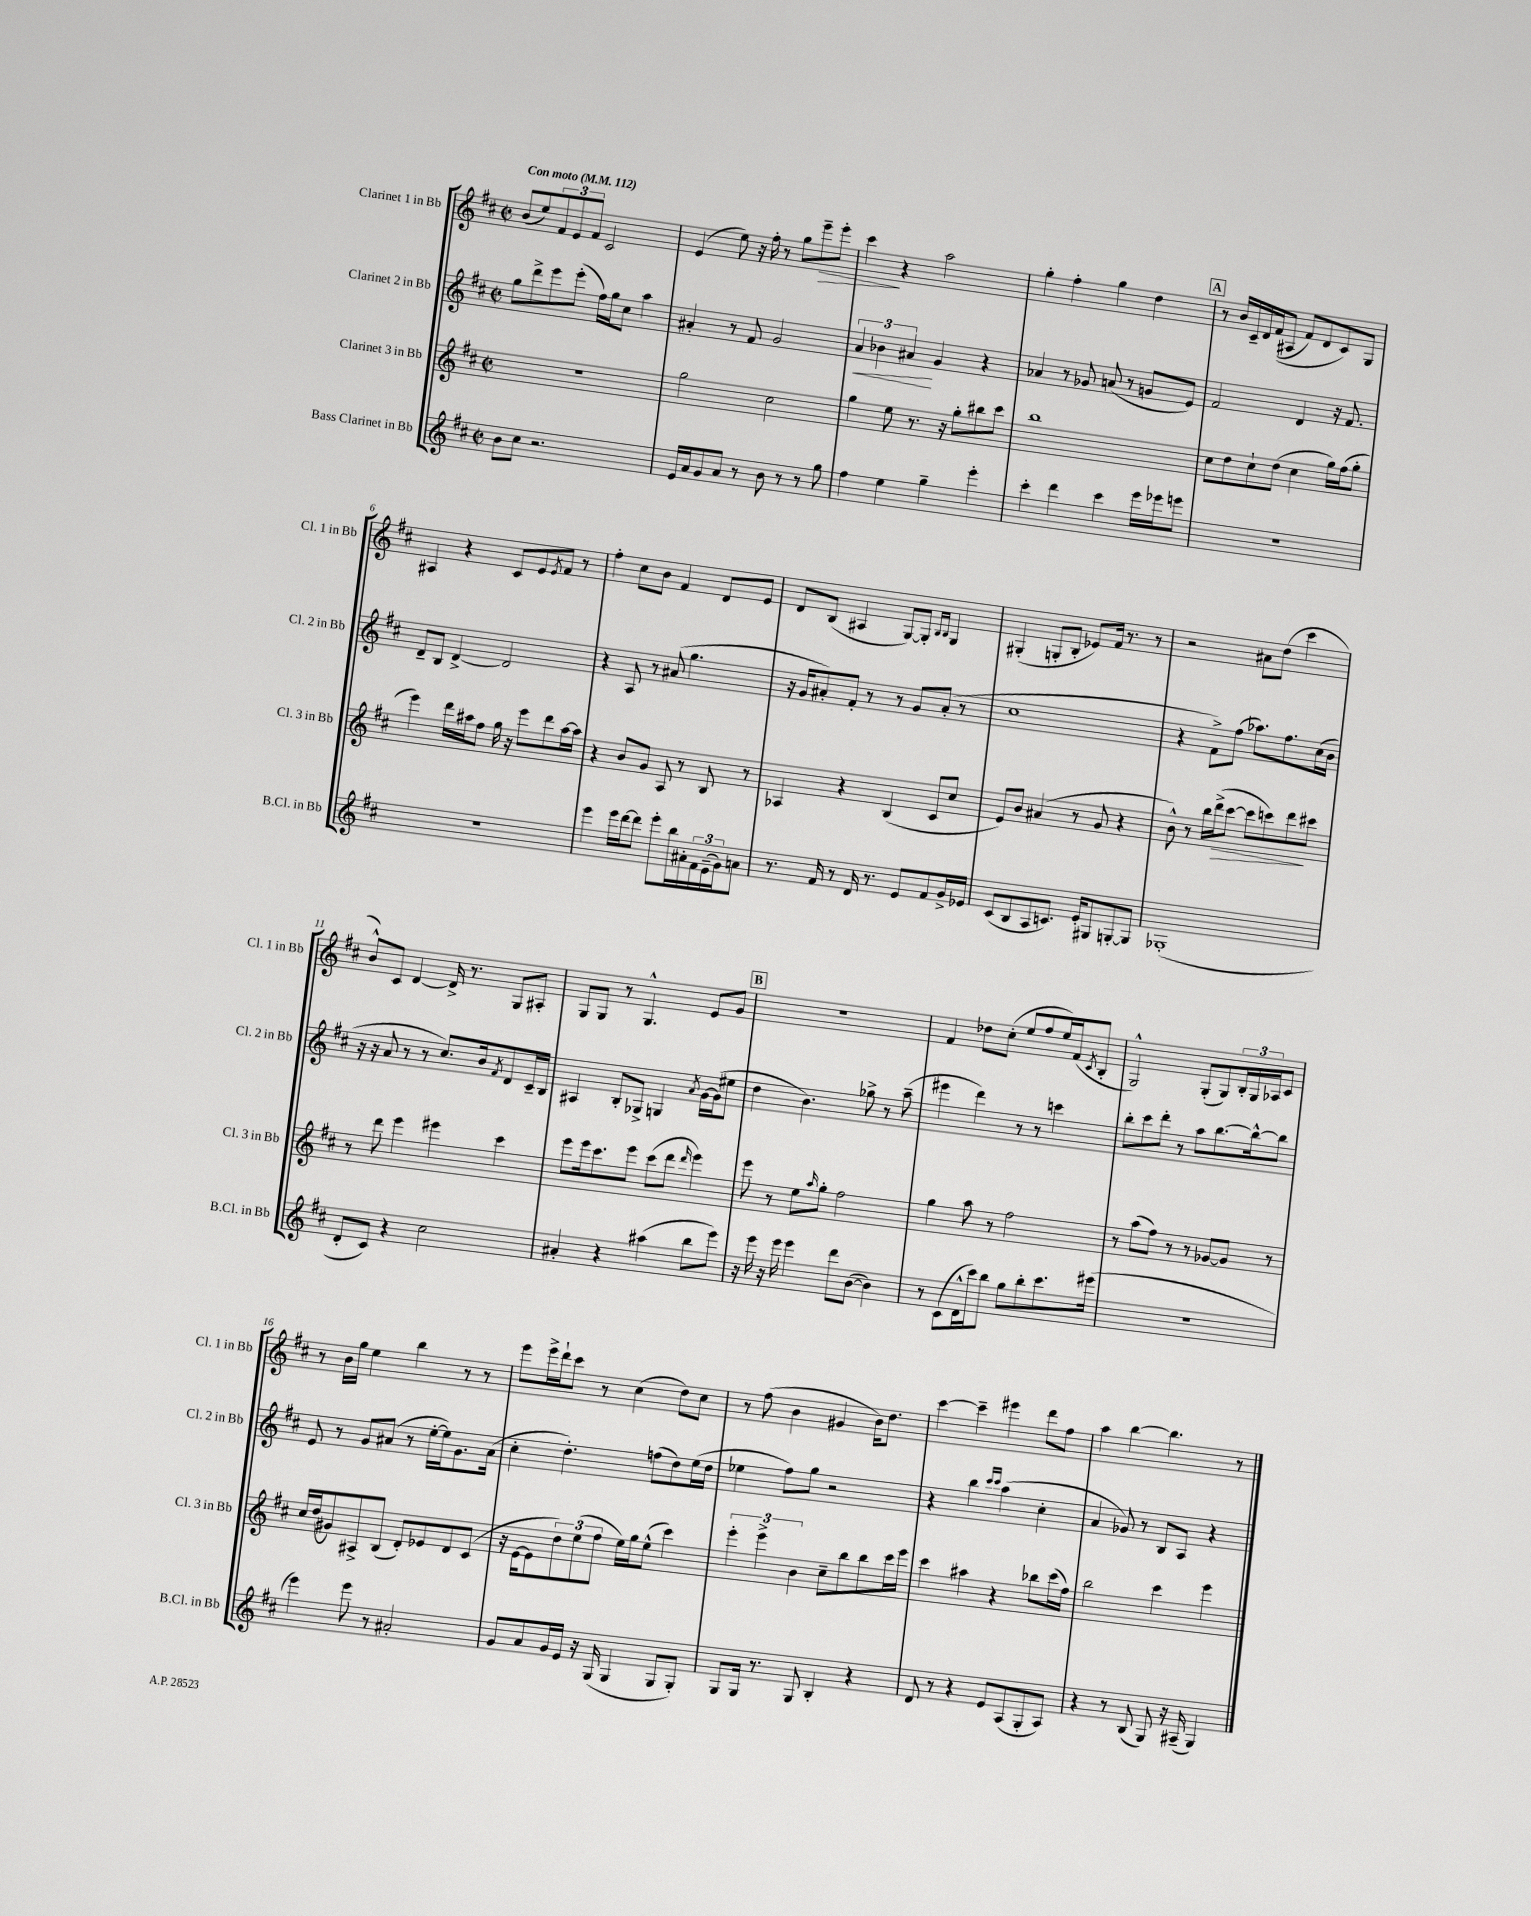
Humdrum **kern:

**kern	**kern	**kern	**kern
*staff4	*staff3	*staff2	*staff1
*clefG2	*clefG2	*clefG2	*clefG2
*k[f#c#]	*k[f#c#]	*k[f#c#]	*k[f#c#]
*M2/2	*M2/2	*M2/2	*M2/2
*met(c|)	*met(c|)	*met(c|)	*met(c|)
*MM112	*MM112	*MM112	*MM112
8b	1r	8gg	(8b
8cc#	.	8ddd^	8ee)
2.r	.	8eee	12f#
.	.	.	12e
.	.	(8eee'	.
.	.	.	12f#
.	.	16ff#)	2c#
.	.	16gg	.
.	.	8cc#	.
.	.	4aa	.
=	=	=	=
16e	2gg	4a#'	(4e
16a	.	.	.
8g	.	.	.
8a	.	8r	8ee)
8r	.	8f#	16r
.	.	.	16ff#'
8b	2cc#	2g	8r
8r	.	.	8gg
8r	.	.	8eee~
8gg	.	.	8eee'
=	=	=	=
4ff#	4gg	6a	4ccc#
.	.	6b-	.
4ee	8ee	.	4r
.	.	6a#	.
.	8.r	.	.
4gg~	.	4g	2aa
.	16r	.	.
.	8gg'	.	.
4eee'	8bb#	4r	.
.	8ccc#	.	.
=	=	=	=
4ccc#'	1bb	4a-	4gg'
4ddd	.	8r	4ff#'
.	.	8g-	.
4ccc#	.	(8a	4gg
.	.	8r	.
16eee	.	8g	4dd
16eee-	.	.	.
8eee	.	8e)	.
=	=	=	=
1r	8cc#	2f#	8r
.	8dd	.	16b
.	.	.	16c#~
.	8cc#`	.	16d
.	.	.	&((16f#
.	(8dd	.	8A#
.	4cc#	4d	8f#)
.	.	.	8d
.	16gg)	16r	8c#&)
.	(16ff#	8.f#	.
.	8gg'	.	8G
=	=	=	=
1r	4eee)	8d~	4A#
.	.	8B	.
.	16ddd	[4d^	4r
.	16aa#	.	.
.	8ff#	.	.
.	16gg	2d]	8c#
.	16r	.	.
.	8eee	.	8e
.	.	.	8qe
.	8ddd	.	8f#
.	[16aa#	.	8r
.	16aa#]	.	.
=	=	=	=
4eee	4r	4r	4ff#'
16eee	8b	8A	8cc#
[16ddd	.	.	.
8ddd]	8g	8r	8b
8eee'	8A	(8a#	4f#
16bb	8r	4.gg	.
16a#'	.	.	.
24f#	8B	.	8d
(24e~	.	.	.
24g)	.	.	.
8a	8r	.	8e
=	=	=	=
8.r	4A-	16r	8d
.	.	16g	.
.	.	8a#')	(8B
16f#	.	.	.
8r	4r	8f#'	4A#
16d	.	8r	.
8.r	.	.	.
.	(4B	8r	[8G)
8e	.	8g	8G']
.	.	.	16qqB
.	.	.	16qqB
8f#	8c#	(8a#'	4G
16g^	8cc#	8r	.
16e-	.	.	.
=	=	=	=
(8c#	8e)	1cc#	(4G#'
8B	8b	.	.
8A	(4a#	.	8G'
8.c)	.	.	8B'
.	8r	.	8e-)
16e'	.	.	.
8G#	8g	.	16f#
.	.	.	8.r
[8G'	4r	.	.
8G]	.	.	8r
=	=	=	=
(1G-'	8b^^)	4r	2r
.	8r	.	.
.	16bb	8f#^)	.
.	(16ddd^	.	.
.	[8ccc#	(8ff#	.
.	8ccc#]	8.aa-)	8a#
.	8ccc)	.	(8dd
.	.	8.ff#	.
.	8ddd	.	4ccc#
.	8ccc#	(16cc#	.
.	.	16b	.
=	=	=	=
8d'	8r	16r	8b^^)
.	.	16r	.
8c#)	8ddd	8a	8c#
4r	4eee	8r	[4d
.	.	8r	.
2cc#	4eee#	8.cc#)	16d^]
.	.	.	8.r
.	.	16b	.
.	.	8qf#	.
.	4ccc#	8d	8G
.	.	16c#~	8A#'
.	.	16B	.
=	=	=	=
4a#'	8eee	4A#	8G
.	16eee	.	8G
.	8.ccc#	.	.
4r	.	8B'	8r
.	8eee	8G-^	4.G^^
(4aa#	(8ccc#	4G	.
.	8ddd	.	.
.	16qqddd	8qa	.
8bb	4eee)	[16g	8e
.	.	(16g]	.
8eee)	.	8ee#	8g
=	=	=	=
16r	8eee	4dd	1r
16eee	.	.	.
16r	8r	.	.
16eee	.	.	.
4eee	8ee	4.b)	.
.	16qqaa	.	.
.	8gg'	.	.
8ddd	2ff#	.	.
([8b	.	8gg-^	.
4b])	.	8r	.
.	.	(8aa~	.
=	=	=	=
8r	4gg	4eee#	4f#
(8c#	.	.	.
16d^^	8aa	4ddd)	8dd-
16ccc#)	.	.	.
8bb	8r	.	(8cc#'
8gg	2ff#	8r	8ee
8bb'	.	8r	8ff#
8.ccc#	.	4ccc	16ee)
.	.	.	(16f#
.	.	.	8qc#
.	.	.	8B'
(16eee#	.	.	.
=	=	=	=
1r	8r	8bb'	2G^^)
.	(8aa	8ccc#	.
.	8ff#)	8ddd'	.
.	8r	8r	.
.	8r	8aa	(8G'
.	[8g-	[8.bb	8G)
.	8g-]	.	24B'
.	.	.	24G
.	.	16bb^^_	.
.	.	.	24A-
.	8r	8bb]	8c#
=	=	=	=
4eee)	16cc#	8e	8r
.	(16dd	.	.
.	8g#)	8r	16b
.	.	.	16gg
8eee	8A#^	8g	4ee
8r	(8B	(8a#	.
2a#'	8d')	8r	4bb
.	8e-	[16ee'	.
.	.	16ee])	.
.	8d	8.g	8r
.	(8c#	.	8r
.	.	(16a#	.
=	=	=	=
8g	16r	4cc#'	8eee
.	[16e	.	.
8a	8e]	.	16eee^
.	.	.	16ddd`
16g	12dd)	4.dd')	8ccc#
16e	.	.	.
.	(12ee	.	.
16r	.	.	8r
.	12ff#	.	.
(16G	.	.	.
4G	16ee)	.	(4cc#
.	16gg	.	.
.	(8ee^^	(8ff	.
8G	4ccc#)	8dd)	8dd)
8G')	.	(16ee	8cc#
.	.	16dd	.
=	=	=	=
8G	6eee'	4ee-	8r
16G	.	.	(8ff#
.	6eee^	.	.
8.r	.	.	.
.	.	8ff#)	4b
.	6b	.	.
8G	.	8gg	.
4B'	8cc#~	2r	4g#
.	8bb	.	.
4r	8bb	.	16b)
.	.	.	8.dd
.	16ccc#	.	.
.	16eee	.	.
=	=	=	=
8d	4ccc#	4r	[4ccc#
8r	.	.	.
4r	4aa#	4bb	4ccc#~]
.	.	16qqccc#	.
.	.	16qqccc#	.
8e	4r	(4aa	4eee#
(8A	.	.	.
8G'	8bb-	4cc#'	8ddd
8A)	(16ccc#	.	8ff#
.	16ff#)	.	.
=	=	=	=
4r	2bb	4a	4aa
8r	.	8g-)	[4bb
(8B	.	8r	.
8G)	4ccc#	8B	4.bb]
16r	.	8A	.
(16A#~	.	.	.
4G)	4eee	4r	.
.	.	.	8r
==	==	==	==
*-	*-	*-	*-
